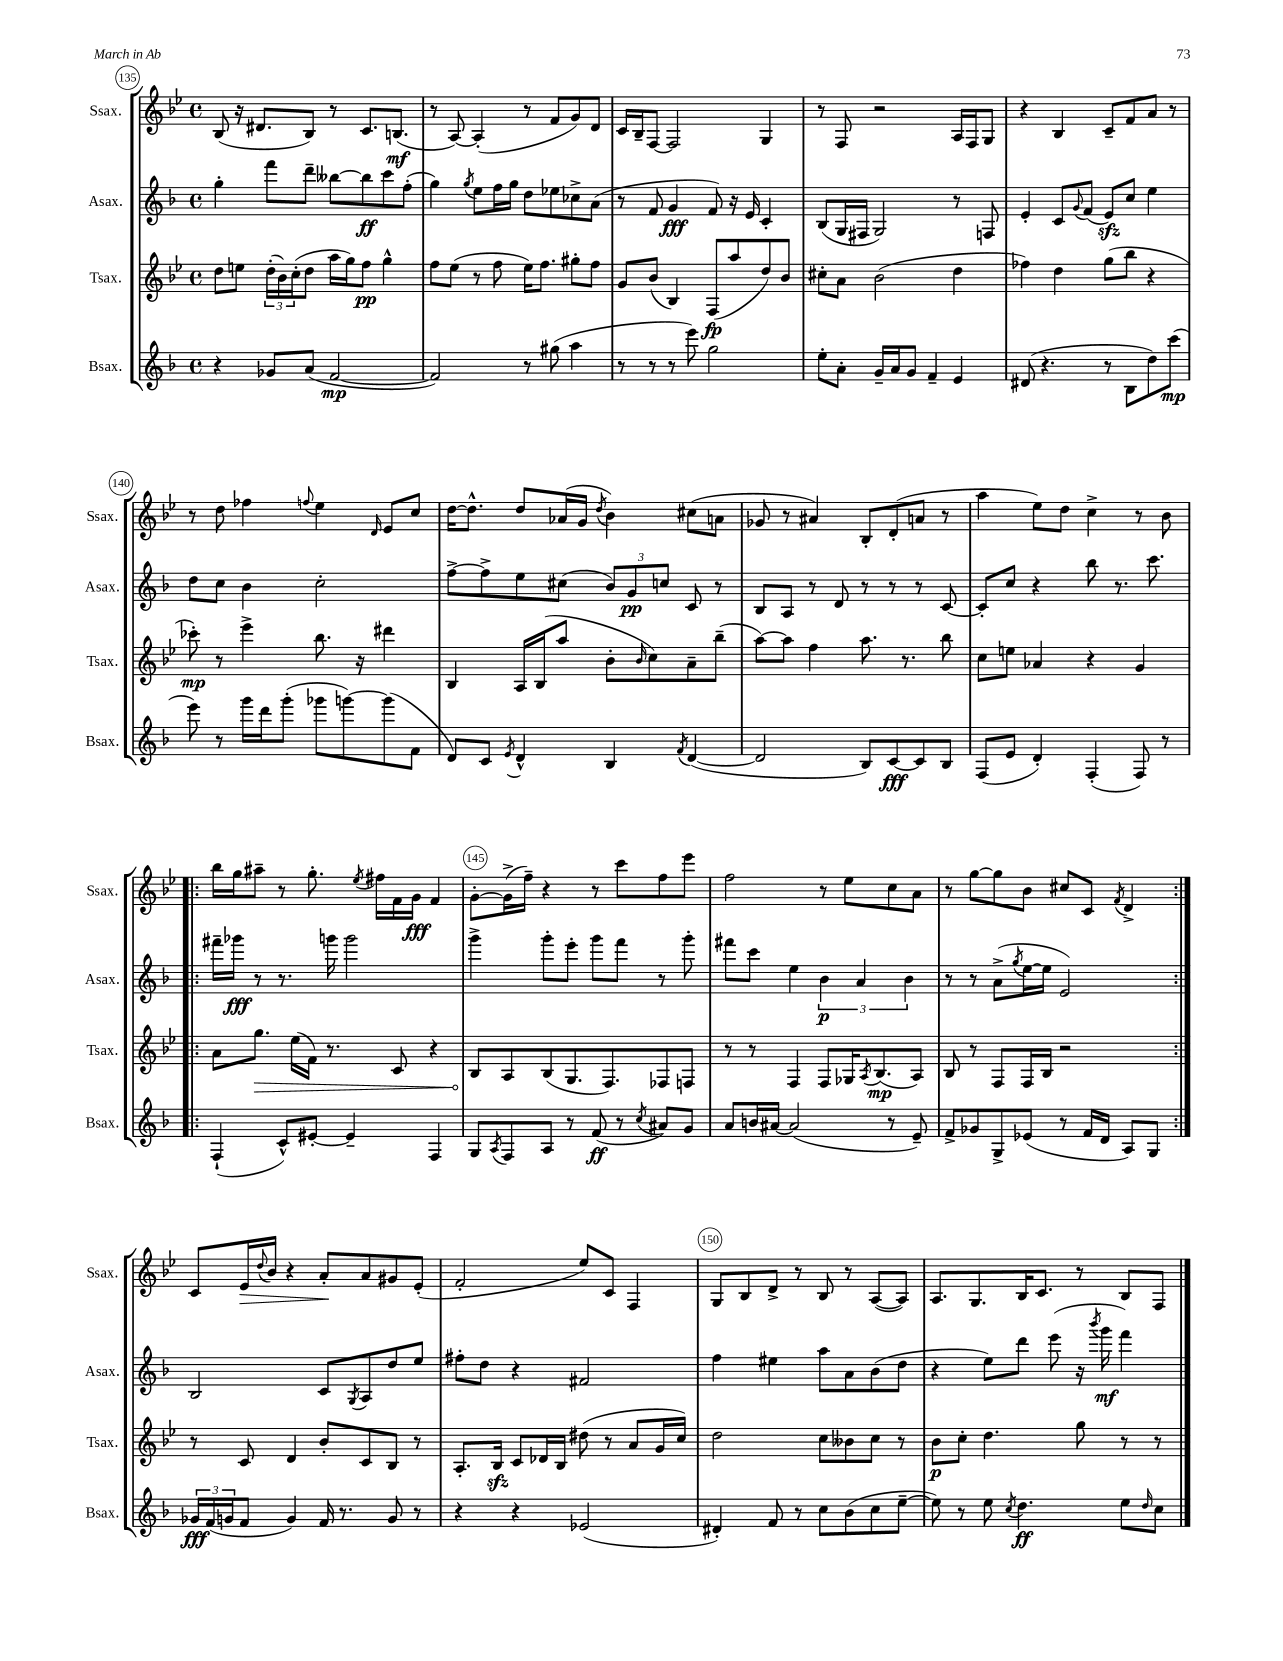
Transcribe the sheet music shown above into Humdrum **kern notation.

**kern	**kern	**kern	**kern
*staff4	*staff3	*staff2	*staff1
*clefG2	*clefG2	*clefG2	*clefG2
*k[b-]	*k[b-e-]	*k[b-]	*k[b-e-]
*M4/4	*M4/4	*M4/4	*M4/4
*met(c)	*met(c)	*met(c)	*met(c)
4r	8dd	4gg'	(8B-
.	8ee	.	16r
.	.	.	8.d#
8g-	(24dd'	8fff	.
.	24b-)	.	.
.	(24cc'	.	.
(8a	8dd	8ddd~	8B-)
[2f	16aa	[8bb--	8r
.	16gg)	.	.
.	8ff	8bb--]	8.c
.	4gg^^	8ccc	.
.	.	.	(8.B
.	.	(8ff'	.
=	=	=	=
2f])	8ff	4gg)	8r
.	(8ee-	.	[8A)
.	.	8qgg	.
.	8r	8ee	(4A']
.	8ff	16ff	.
.	.	16gg	.
8r	16ee-)	8dd	8r
.	8.ff	.	.
(8gg#	.	8ee-	8f
4aa	8gg#'	8cc-^	8g)
.	8ff	(8a	8d
=	=	=	=
8r	8g	8r	16c
.	.	.	16B-~
8r	(8b-	8f	[8F
8r	4B-)	4g	2F]
8eee)	.	.	.
2gg	(8F	8f)	.
.	8aa	16r	.
.	.	16e	.
.	8dd)	4c'	4G
.	8b-	.	.
=	=	=	=
8ee'	8cc#'	(8B-	8r
8a'	8a	16G	8F
.	.	16F#	.
16g~	(2b-	2G)	2r
16a	.	.	.
8g	.	.	.
4f~	.	.	.
4e	4dd	8r	16A
.	.	.	16F
.	.	8F	8G
=	=	=	=
(8d#	4ff-)	4e'	4r
4.r	.	.	.
.	4dd	8c	4B-
.	.	8qqg	.
.	.	(8f	.
8r	(8gg	8e)	8c~
8B-	8bb-	8cc	8f
8dd)	4r	4ee	8a
(8ccc	.	.	8r
=	=	=	=
8eee)	8ccc-')	8dd	8r
8r	8r	8cc	8dd
16ggg	4eee-^	4b-	4ff-
16ddd	.	.	.
(8ggg'	.	.	.
.	.	.	8qqff
8ggg-	8.bb-	2cc'	4ee-
[8ggg)	.	.	.
.	16r	.	.
.	.	.	16qqd
(8ggg]	4ddd#	.	8e-
8f	.	.	8cc
=	=	=	=
8d)	4B-	[8ff^	[16dd
.	.	.	8.dd^^]
8c	.	8ff^]	.
8qe	.	.	.
4d^^	16A	8ee	8dd
.	(16B-	.	.
.	8aa	(8cc#	(16a-
.	.	.	16g
.	.	.	8qdd
4B-	8b-'	12b-)	4b-)
.	.	12g	.
.	16qqb-	.	.
.	8cc)	.	.
.	.	12cc	.
8qf	.	.	.
([4d	8a~	8c	(8cc#
.	(8bb-~	8r	8a
=	=	=	=
2d]	[8aa)	8B-	8g-
.	8aa]	8A	8r
.	4ff	8r	4a#)
.	.	8d	.
8B-)	8.aa	8r	8B-'
[8c	.	8r	(8d'
.	8.r	.	.
8c]	.	8r	8a
8B-	8bb-	[8c	8r
=	=	=	=
(8F	8cc	8c']	4aa
8e	8ee	8cc	.
4d')	4a-	4r	8ee-)
.	.	.	8dd
(4F'	4r	8bb-	4cc^
.	.	8.r	.
8F)	4g	.	8r
.	.	8.ccc	.
8r	.	.	8b-
=!|:	=!|:	=!|:	=!|:
(4F`	8a	16fff#~	16bb-
.	.	16ggg-	16gg
.	8.gg	8r	8aa#~
8c^^)	.	8.r	8r
.	(16ee-	.	.
[8e#'	16f)	.	8.gg'
.	8.r	16ggg	.
4e#~]	.	2ggg	.
.	.	.	8qee-
.	.	.	16ff#
.	8c	.	16f
.	.	.	16g
4F	4r	.	4f
=	=	=	=
8G	8B-	4ggg^	[8g'
8qA	.	.	.
8F	8A	.	(16g^]
.	.	.	16ff~)
8A	(8B-	8ggg'	4r
8r	8.G	8eee'	.
(8f	.	8ggg	8r
.	8.F)	.	.
8r	.	8fff	8ccc
8qcc	.	.	.
8a#)	8F-	8r	8ff
8g	8F	8ggg'	8eee-
=	=	=	=
8a	8r	8fff#	2ff
16b	8r	8ccc	.
[16a#	.	.	.
(2a#]	4F	4ee	.
.	8F	6b-	8r
.	16G-	.	8ee-
.	.	6a	.
.	8qA	.	.
.	(8.B-	.	.
8r	.	.	8cc
.	.	6b-	.
8e~)	8A)	.	8a
=	=	=	=
8f^	8B-	8r	8r
8g-	8r	8r	[8gg
8G^	8F	(8a^	8gg]
.	.	8qgg	.
(8e-	16F	[16ee	8b-
.	16B-	16ee]	.
8r	2r	2e)	8cc#
16f	.	.	8c
16d	.	.	.
.	.	.	8qf
8A)	.	.	4d^
8G	.	.	.
=:|!	=:|!	=:|!	=:|!
24g-	8r	2B-	8c
(24f	.	.	.
24g	.	.	.
8f	8c	.	16e-
.	.	.	8qqdd
.	.	.	16b-
4g)	4d	.	4r
16f	8b-'	8c	8a'
8.r	.	.	.
.	.	8qG	.
.	8c	8A	8a
8g	8B-	8dd	8g#
8r	8r	8ee	(8e-'
=	=	=	=
4r	8.A'	8ff#'	2f'
.	.	8dd	.
.	16B-	.	.
4r	8c	4r	.
.	16d-	.	.
.	16B-	.	.
(2e-	(8dd#	2f#	8ee-)
.	8r	.	8c
.	8a	.	4F
.	16g	.	.
.	16cc)	.	.
=	=	=	=
4d#')	2dd	4ff	8G
.	.	.	8B-
8f	.	4ee#	8d^
8r	.	.	8r
8cc	8cc	8aa	8B-
(8b-	8b--	8a	8r
8cc	8cc	(8b-	([8A
[8ee~	8r	8dd	8A])
=	=	=	=
8ee])	8b-	4r	8.A
8r	8cc'	.	.
.	.	.	8.G
8ee	4.dd	8ee)	.
8qcc	.	.	.
4.dd	.	8ddd	16B-
.	.	.	8.c
.	.	(8eee	.
.	8gg	16r	8r
.	.	8qbbb-	.
.	.	16ggg	.
8ee	8r	4fff)	8B-
16qqdd	.	.	.
8cc	8r	.	8F
==	==	==	==
*-	*-	*-	*-
